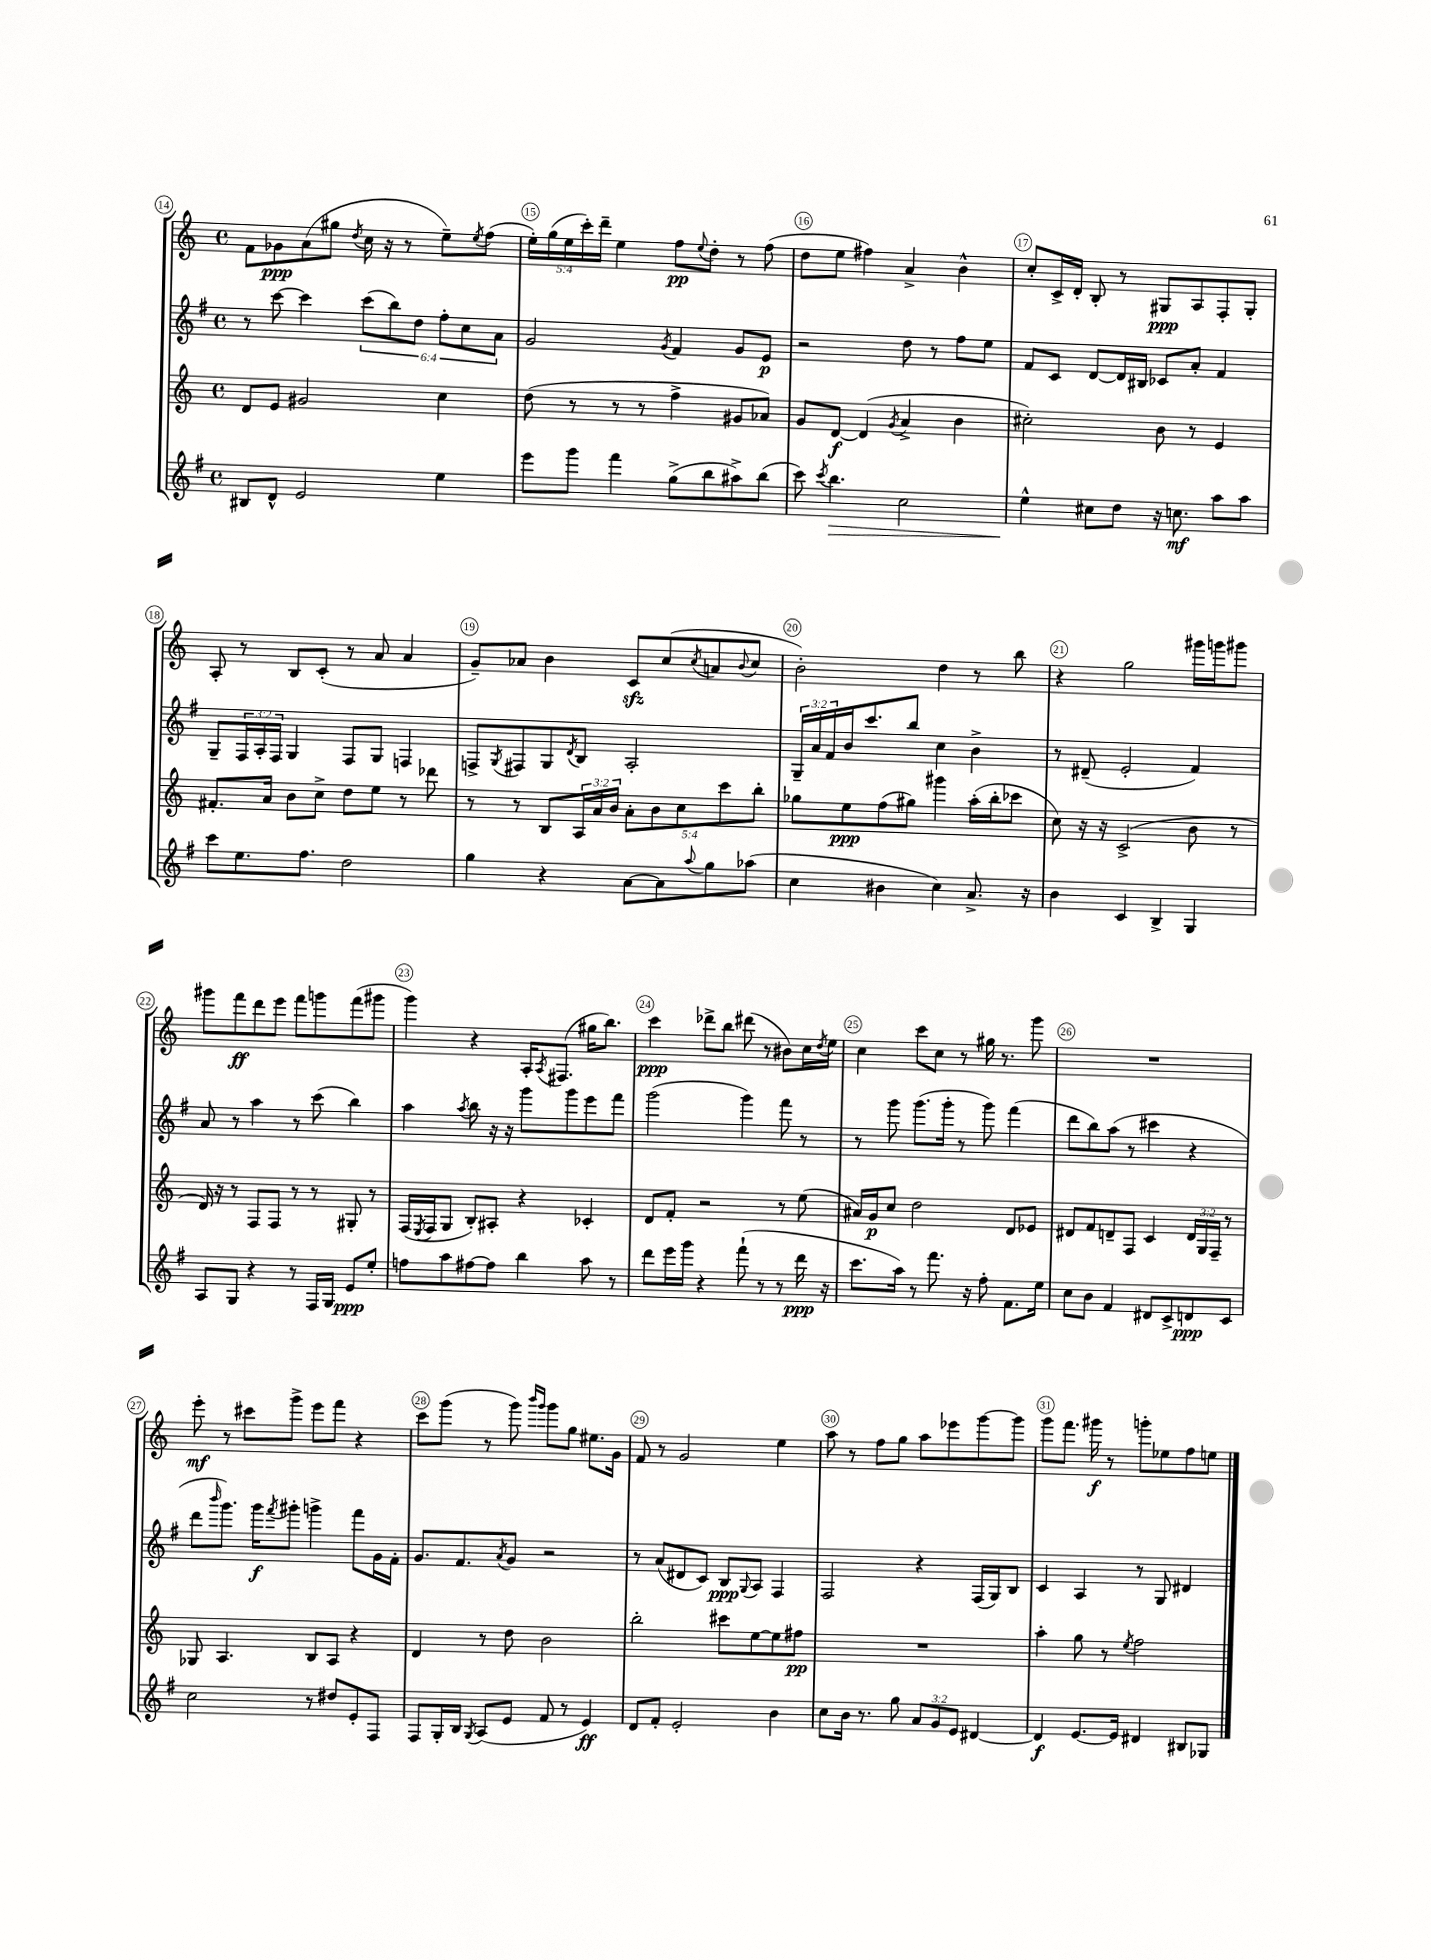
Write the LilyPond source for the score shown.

<<
\new StaffGroup <<
\new Staff = "s0" {
    \clef treble \key c \major \defaultTimeSignature \time 4/4 \override Staff.TupletNumber.text = #tuplet-number::calc-fraction-text
    f'8 ges'8\ppp a'8( gis''8 \acciaccatura { d''8 } c''16 r16 r8 e''8--) \acciaccatura { e''8 } f''8( |
    \tuplet 5/4 { e''16-.) g''16( e''16 c'''16-.) d'''16-- } e''4 f''8\pp \appoggiatura { e''8 } d''8-. r8 f''8( |
    d''8 e''8 fis''4) a'4-> b'4-^ |
    c''8-. c'16-> d'16-. b8-. r8 gis8\ppp a8 f8-. gis8-. |
    a8-. r8 b8 c'8-.( r8 a'8 a'4 |
    g'8--) aes'8 b'4 c'8\sfz c''8( \acciaccatura { c''8 } a'8 \appoggiatura { b'8 } c''8 |
    b'2-.) d''4 r8 b''8 |
    r4 g''2 gis'''16 g'''16 gis'''8 |
    gis'''8 f'''8\ff d'''8 e'''8 f'''8 g'''8 f'''8( gis'''8 |
    g'''4) r4 a16-. \acciaccatura { a8 } fis8.( gis''16 b''8.) |
    c'''4\ppp des'''8-> b''8 dis'''8( r8 bis'8) c''16 \acciaccatura { d''8 } e''16 |
    c''4 c'''8 c''8 r8 gis''16 r8. g'''8 |
    R1 |
    e'''8-.\mf r8 cis'''8 g'''8-> e'''8 f'''8 r4 |
    c'''8 g'''8( r8 g'''8) \grace { b'''16 g'''16 } g'''8 g''8 eis''8. g'16 |
    f'8 r8 g'2 e''4 |
    a''8 r8 f''8 g''8 a''8 ees'''8 g'''8~ g'''8 |
    g'''8 f'''8. gis'''16\f r8 g'''8-. ees''8 f''8 e''8 \bar "|." |
}
\new Staff = "s1" {
    \clef treble \key g \major \defaultTimeSignature \time 4/4 \override Staff.TupletNumber.text = #tuplet-number::calc-fraction-text
    r8 c'''8~ c'''4 \tuplet 6/4 { c'''8( b''8) d''8 fis''8-. c''8 a'8 } |
    g'2 \acciaccatura { g'8 } fis'4 g'8 e'8\p |
    r2 d''8 r8 fis''8 e''8 |
    fis'8 c'8 d'8~ d'16 bis16 ces'8 a'8-. fis'4 |
    g8-- \tuplet 3/2 { fis16 a16-. fis16 } g4 fis8 g8 f4 |
    f8-> \acciaccatura { g8 } fis8 g8 \acciaccatura { d'8 } b8 a2-. |
    \tuplet 3/2 { g16-- a'16 fis'16 } b'16 c'''8. b''8 c''4 b'4-> |
    r8 dis'8--( e'2-. fis'4) |
    a'8 r8 a''4 r8 c'''8( b''4) |
    a''4 \acciaccatura { a''8 } b''8 r16 r16 g'''8 g'''8 e'''8 fis'''8 |
    g'''2( g'''4) fis'''8 r8 |
    r8 g'''8 g'''8.( g'''16-. r8 g'''8) fis'''4( |
    d'''8 b''8) a''8( r8 cis'''4 r4 |
    d'''8 \grace { b'''16 } g'''8.) g'''16\f \acciaccatura { fis'''8 } gis'''8-. g'''4-> fis'''8 g'16 fis'16-. |
    g'8. fis'8. \acciaccatura { a'8 } g'8 r2 |
    r8 a'8( dis'8 c'8) b8\ppp \appoggiatura { g8 } a8 fis4 |
    fis2 r4 fis16( g16) b8 |
    c'4 a4 r8 g8 dis'4 \bar "|." |
}
\new Staff = "s2" {
    \clef treble \key c \major \defaultTimeSignature \time 4/4 \override Staff.TupletNumber.text = #tuplet-number::calc-fraction-text
    d'8 e'8 gis'2 c''4 |
    d''8( r8 r8 r8 f''4-> gis'8 aes'8) |
    g'8 d'8~\f d'4( \acciaccatura { g'8 } a'4-> b'4 |
    cis''2-.) b'8 r8 e'4 |
    fis'8.-. a'16 b'8 c''8-> d''8 e''8 r8 des'''8 |
    r8 r8 b8 \tuplet 3/2 { a16 a'16 b'16 } \tuplet 5/4 { a'8-. b'8 c''8 c'''8 b''8-. } |
    ges''8 e''8\ppp f''8( gis''8) gis'''4 a''16-.( b''16-. ces'''8 |
    c''8) r16 r16 c'2->( b'8 r8 |
    d'16) r16 r8 f8 f8 r8 r8 gis8-. r8 |
    f16( \acciaccatura { e8 } f16 g8 b8-.) ais8-. r4 ces'4-. |
    d'8 f'8-. r2 r8 e''8( |
    ais'16) g'16\p c''8 d''2 d'8 ees'8 |
    dis'8 f'8 d'8-- f8 c'4 \tuplet 3/2 { d'16 g16 f16-- } r8 |
    ges8 a4. b8 a8 r4 |
    d'4 r8 d''8 b'2 |
    b''2-. cis'''8 e''8~ e''8 fis''8\pp |
    R1 |
    a''4-. g''8 r8 \acciaccatura { e''8 } f''2 \bar "|." |
}
\new Staff = "s3" {
    \clef treble \key g \major \defaultTimeSignature \time 4/4 \override Staff.TupletNumber.text = #tuplet-number::calc-fraction-text
    bis8 d'8-^ e'2 e''4 |
    e'''8 g'''8 fis'''4 g''8->( b''8 ais''8->) b''8( |
    c'''8) \acciaccatura { c'''8 } b''4.\> c''2 |
    e''4-^\! cis''8 d''8 r16 c''8.\mf a''8 a''8 |
    c'''8 e''8. fis''8. d''2 |
    g''4 r4 a'8~ a'8 \appoggiatura { a''8 } g''8 aes''8( |
    c''4 bis'4 c''4) a'8.-> r16 |
    b'4 c'4 b4-> g4 |
    a8 g8 r4 r8 fis16 g16 e'8\ppp e''8-. |
    f''8 a''8 fis''8~ fis''8 b''4 a''8 r8 |
    d'''8 e'''16 g'''16 r4 fis'''8-!( r8 r8 d'''16\ppp r16 |
    c'''8. a''16) r8 fis'''8. r16 fis''8-. fis'8. e''16 |
    c''8 b'8 fis'4 dis'8 c'8-> d'8\ppp c'8 |
    c''2 r8 dis''8 e'8-. fis8 |
    fis8 g16-. b16 \acciaccatura { g8 } a8( e'8 fis'8 r8 e'4\ff) |
    d'8 fis'8-. e'2-. b'4 |
    c''8 b'16 r8. g''8 \tuplet 3/2 { a'8 g'8 e'8 } dis'4~ |
    dis'4\f e'8.~ e'16 dis'4 bis8 ges8 \bar "|." |
}
>>
>>
\layout { \context { \Score currentBarNumber = #14 \override BarNumber.break-visibility = ##(#f #t #t) barNumberVisibility = #all-bar-numbers-visible \override BarNumber.stencil = #(make-stencil-circler 0.1 0.3 ly:text-interface::print) } }
